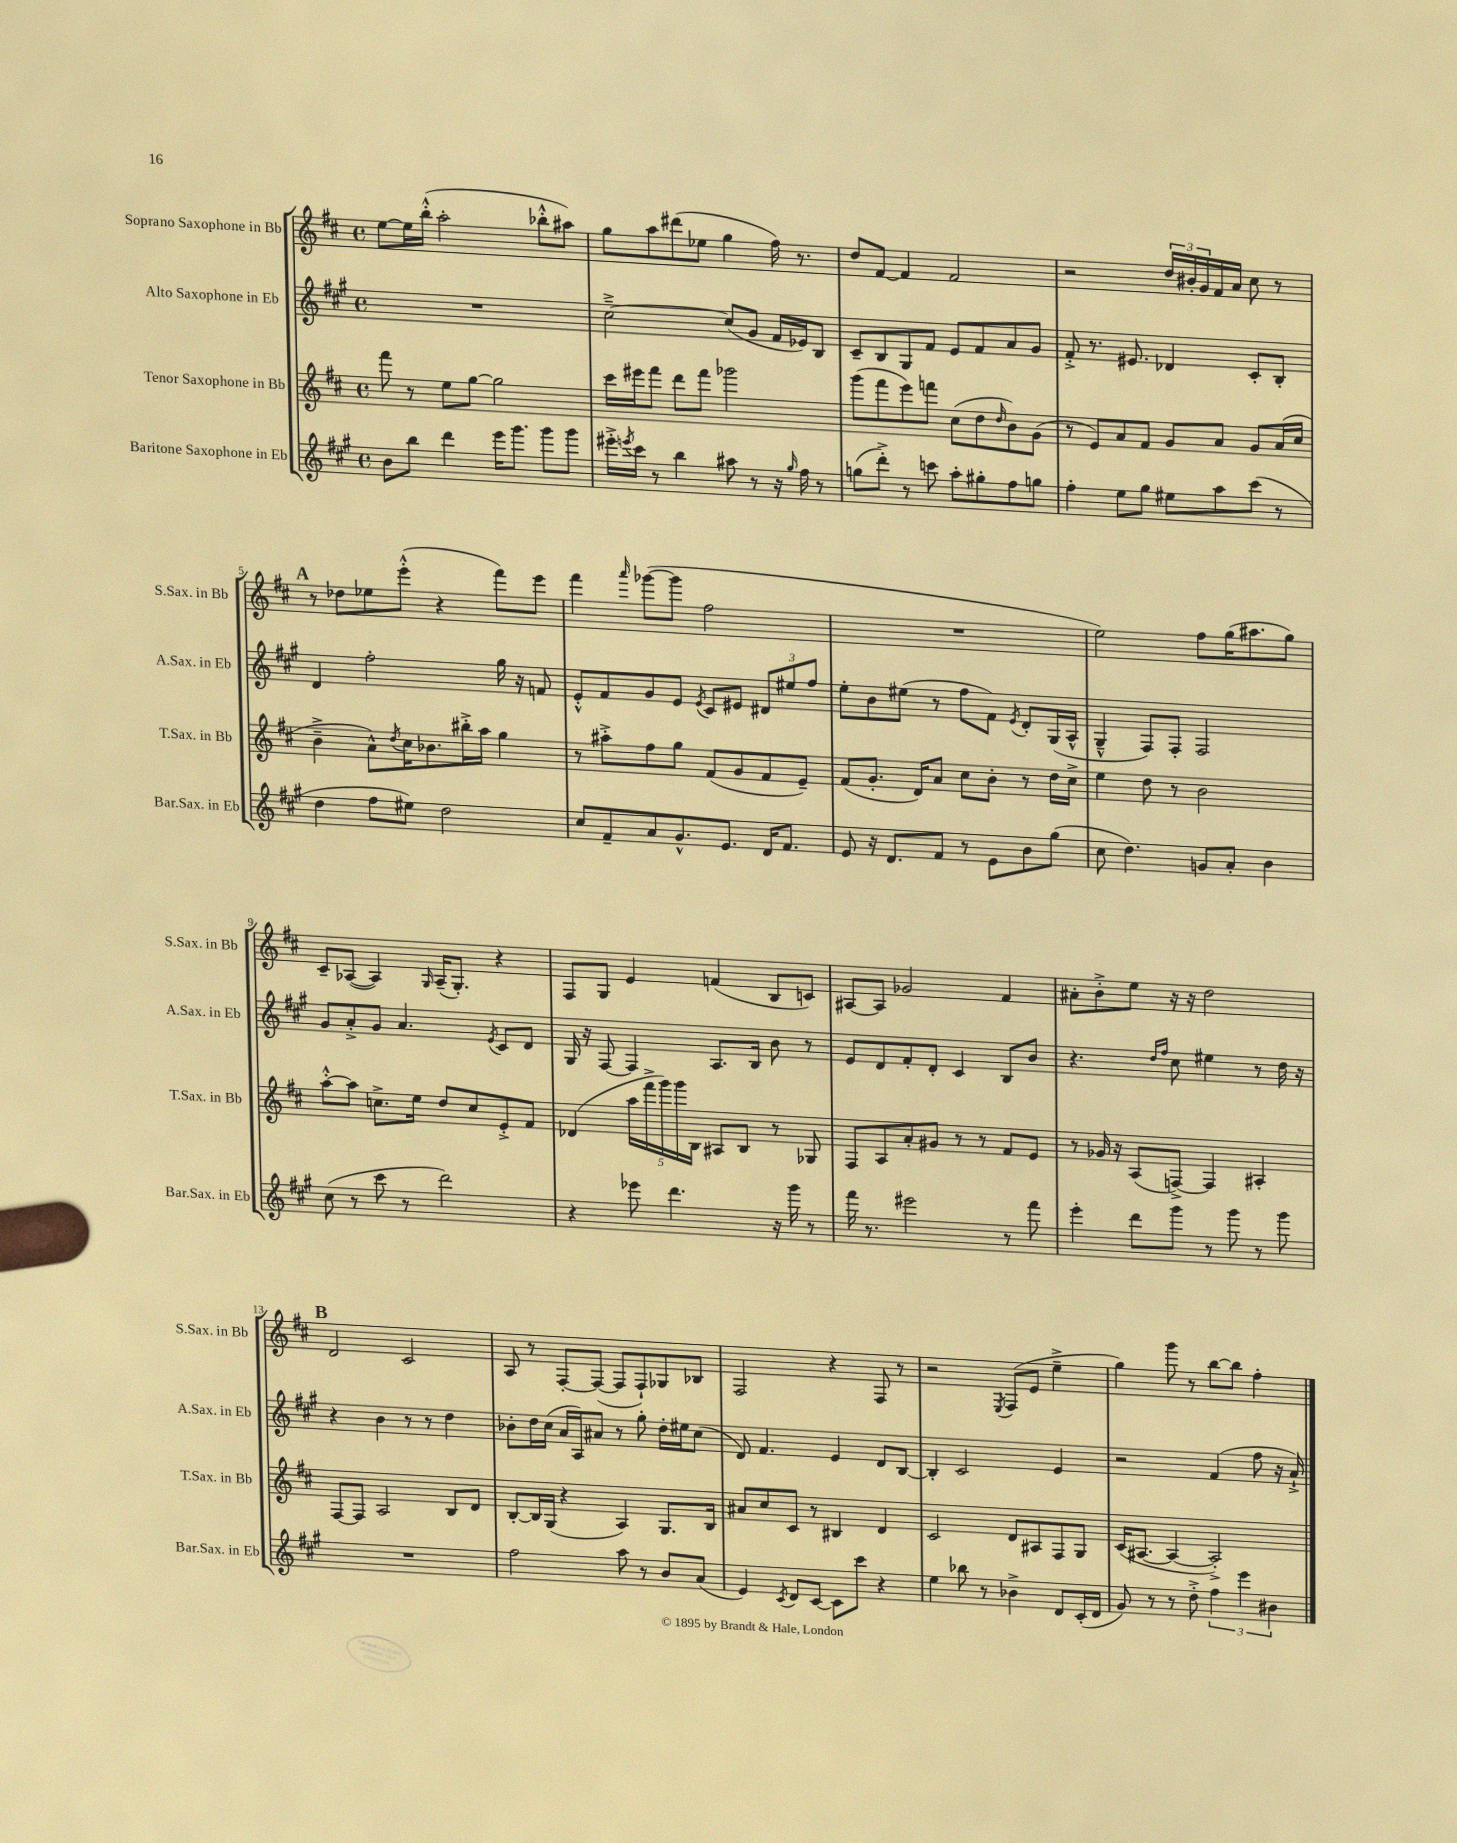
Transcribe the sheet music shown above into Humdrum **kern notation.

**kern	**kern	**kern	**kern
*staff4	*staff3	*staff2	*staff1
*clefG2	*clefG2	*clefG2	*clefG2
*k[f#c#g#]	*k[f#c#]	*k[f#c#g#]	*k[f#c#]
*M4/4	*M4/4	*M4/4	*M4/4
*met(c)	*met(c)	*met(c)	*met(c)
8b\L	8fff#\	1r	[8ee\L
8bb\J	8r	.	16ee\]L
.	.	.	(16bb'^^\JJ
4ddd\	8ee\L	.	2aa'\
.	[8gg\J	.	.
16eee\LK	2gg\]	.	.
8.ggg#\J	.	.	.
8ggg#\L	.	.	8bb-'^^\L
8ggg#\J	.	.	8aa#\J)
=	=	=	=
16eee#'^\LL	16ccc#\LL	[2cc#~^\	8gg\L
8qeee/	.	.	.
16ccc#\JJ	16eee#\J	.	.
8r	8fff#\J	.	8aa\
4bb\	8ddd\L	.	(8ddd#\
.	8fff#\J	.	8ee-\J
8aa#\	2ggg-\	(8cc#/]L	4gg\
8r	.	8g#/J	.
16r	.	16f#/LL	16ff#\)
16qqgg#/	.	.	.
16ff#\	.	16e-/J)	8.r
8r	.	8B/J	.
=	=	=	=
(8gg\L	(8ggg\L	8c#~/L	8dd/L
8ddd'^\J)	8fff#\	8B/	[8f#/J
8r	8eee\)	8G#/	4f#/]
8ccc\	8fff\J	8f#/J	.
8aa'\L	(8cc#\L	8e/L	2f#/
8gg#'\	8dd\	8f#/	.
.	16qqdd/	.	.
8ff#\	8b\)	8a/	.
8gg\J	(8g\J	8g#/J	.
=	=	=	=
4ff#'\	8r	8f#'^/	2r
.	8e/L)	8.r	.
8ee\L	8a/	.	.
.	.	8.e#/	.
8gg#\J	8f#/J	.	.
8ee#\L	8g/L	4d-/	24dd/LL
.	.	.	24b#'/
.	.	.	24g/
8aa\	8a/J	.	16f#/
.	.	.	16a/JJ
(8ccc#\J	8g/L	8c#'/L	8cc#\
8r	(16a/L	8B'/J	8r
.	16cc#/JJ	.	.
=	=	=	=
4dd\	4b~^\	4d/	8r
.	.	.	8dd-\L
8ff#\L	8a^^\L)	2ff#'\	8ee-\
.	8qdd/	.	.
8ee#\J)	16cc#\K	.	(8eee'^^\J
.	8.b-\	.	.
2dd\	.	.	4r
.	16bb#'^\L	.	.
.	16aa\JJ	.	.
.	4gg\	16gg#\	8fff#\L)
.	.	16r	.
.	.	8f/	8eee\J
=	=	=	=
8cc#/L	8r	8e'^^/L	4fff#\
8f#~/	8aa#'^\L	8f#/	.
.	.	.	16qqaaa/
8a/	8ff#\	8g#/	([8ggg-\L
8.g#^^/	8gg\J	8e/J	8ggg-\]J
.	.	8qe/	.
.	(8f#/L	8c#/L	2ff#\
8.e/J	.	.	.
.	8g/	8e#/J	.
16d/LK	8f#/	12d#/L	.
8.f#/J	.	.	.
.	.	12ee#/	.
.	8e~/J)	.	.
.	.	12ff#/J	.
=	=	=	=
8e/	(8f#/L	8ee'\L	1r
16r	8.g'/J	8b\	.
8.d/L	.	.	.
.	.	(8ee#\J	.
.	16d/LK)	.	.
8f#/J	8a/J	8r	.
8r	8cc#\L	8ff#\L	.
8e\L	8b'\J	8f#\J)	.
.	.	8qe/	.
8b\	8r	8d'/L	.
(8gg#\J	16dd\LL	(16G#/L	.
.	16cc#^\JJ	16A^^/JJ	.
=	=	=	=
8cc#\	4ee\	4G#~^^/	2ee\)
4.dd\)	.	.	.
.	8dd\	8F#/L)	.
.	8r	8F#'/J	.
8g/L	2b\	2F#/	8ff#\L
8a'/J	.	.	(16gg\K
.	.	.	8.aa#\
4b\	.	.	.
.	.	.	8gg\J)
=	=	=	=
(8cc#\	[8aa'^^\L	8g#/L	8c#~/L
8r	8aa\]J	8a'^/	([8A-/J
8ccc#\	8.cc^\L	8g#/J	4A-/])
8r	.	4.a/	.
.	16ee\Jk	.	.
.	.	.	16qqG/
2ddd\)	8dd/L	.	(16A-~/LK
.	.	.	8.G'/J)
.	8cc/	.	.
.	.	8qe/	.
.	8e'^/	8c#/L	4r
.	8f#/J	8d/J	.
=	=	=	=
4r	(4d-/	16G#/	8F#/L
.	.	16r	.
.	.	[8F#/	8G/J
8eee-\	20aa\LL	4F#/]	4e/
.	20fff#^\	.	.
.	20ggg\)	.	.
4.ddd\	.	.	.
.	20ggg\	.	.
.	20B\JJ	.	.
.	8A#/L	8.A/L	(4f/
.	8B/J	.	.
.	.	16B/Jk	.
16r	8r	8b\	8B/L
16ggg#\	.	.	.
8r	8G-/	8r	8c/J)
=	=	=	=
16fff#\	8F#/L	8e/L	[8A#/L
8.r	.	.	.
.	8A/	8d/	8A#/]J
2eee#\	8a'/	8f#'/	2g-/
.	8g#/J	8d'/J	.
.	8r	4c#/	.
.	8r	.	.
8r	8f#/L	8B/L	4f#/
8fff#\	8e/J	8b/J	.
=	=	=	=
4eee'\	8r	4.r	8a#'\L
.	16g-/	.	8b'^\
.	16r	.	.
8ddd\L	(8A/L	.	8ee\J
.	.	16qqdd/LL	.
.	.	16qqff#/JJ	.
8ggg#\J	[8F^/J)	8cc#\	16r
.	.	.	16r
8r	4F/]	4ee#\	2dd\
8ggg#\	.	.	.
8r	4A#'/	8r	.
8ggg#\	.	16dd\	.
.	.	16r	.
=	=	=	=
1r	[8F#/L	4r	2d/
.	8F#/]J	.	.
.	2A/	4b\	.
.	.	8r	2c#/
.	.	8r	.
.	8B/L	4dd\	.
.	8d/J	.	.
=	=	=	=
2ff#\	[8B'/L	8b-'\L	8A/
.	16B/]L	16dd\L	8r
.	(16G/JJ	(16cc#\JJ	.
.	4r	16a/LL	[8F#'/L
.	.	16A/J)	.
.	.	8a#/J	(8F#/_J
8aa\	4A/)	8r	8F#/]L
8r	.	8gg#'\	8F#`/)
8b/L	8.G/L	16dd'\LL	8G-/
.	.	16ee#\J	.
(8a/J	.	(8cc#\J	8B-/J
.	16B/Jk	.	.
=	=	=	=
4e/)	8a#/L	8d/)	2F#/
.	8cc#/	4.f#/	.
8qc#/	.	.	.
8d/L	8c#/J	.	.
[8c#/J	8r	.	.
8c#\]L	4B#/	4e/	4r
8ccc#\J	.	.	.
4r	4d/	8d/L	8F#/
.	.	[8B/J	8r
=	=	=	=
4ee\	2c#/	4B'/]	2r
8bb-\	.	2c#/	.
8r	.	.	.
.	.	.	8qE/
4b-^\	8d/L	.	(8F#/L
.	8A#/	.	8e/J
8d/L	8F#/	4e/	4ee~^\
(16c#'/L	8G/J	.	.
16d/JJ	.	.	.
=	=	=	=
8g#/)	(16c#/LK	2r	4gg\)
.	[8.A#/J	.	.
8r	.	.	.
8r	4A#/_	.	8ggg\
8dd'^\	.	.	8r
6ff#\	2A#'^/])	(4f#/	[8bb\L
.	.	.	8bb\]J
6eee\	.	.	.
.	.	8ff#\	4ff#'\
6b#\	.	.	.
.	.	16r	.
.	.	16a`^/)	.
==	==	==	==
*-	*-	*-	*-
